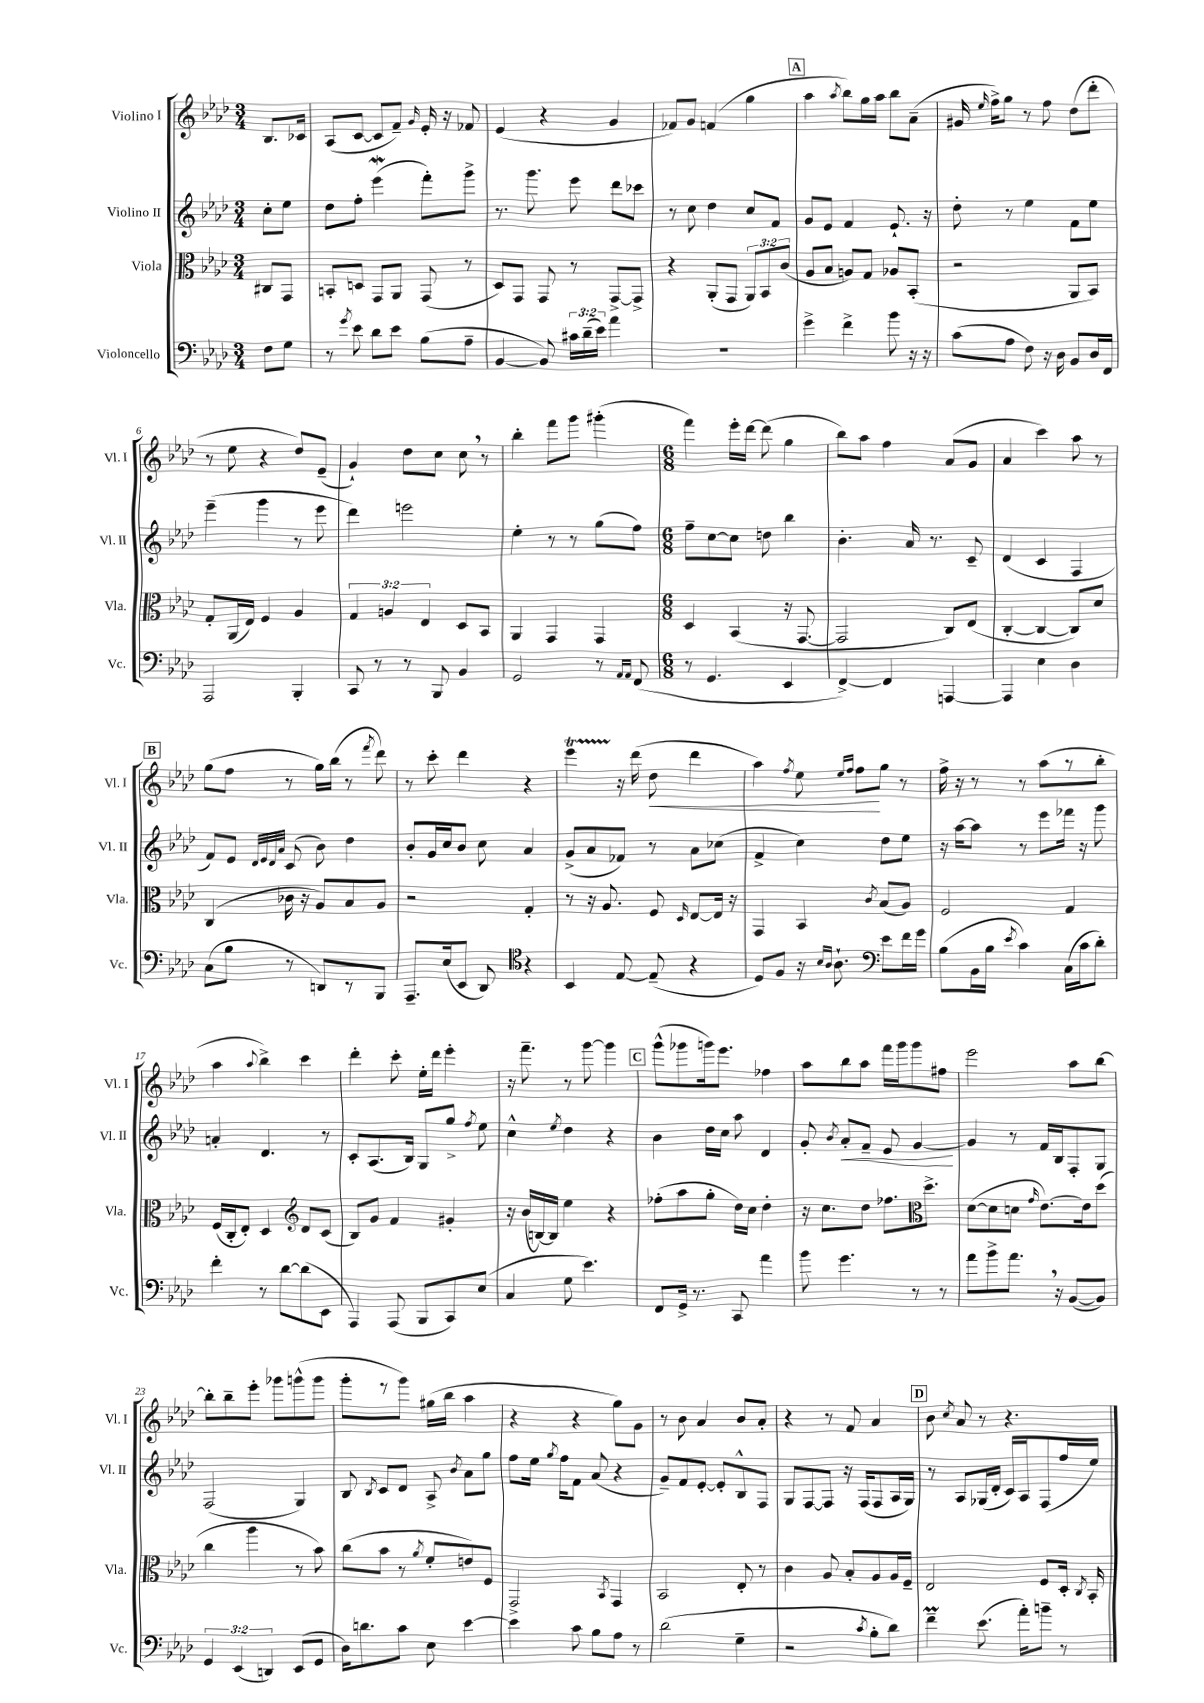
<<
\new StaffGroup <<
\new Staff = "s0" \with { instrumentName = "Violino I" shortInstrumentName = "Vl. I" } {
    \clef treble \key aes \major \numericTimeSignature \time 3/4 \partial 4
    \autoBeamOff bes8.[ ces'16] |
    aes8[( c'8]~ c'8[ f'8]--) \grace { g'16 } ees'16-. r16 fes'8 |
    ees'4( r4 g'4 |
    fes'8[) g'8] f'4( g''4 |
    \mark \markup { \box "A" } aes''4 \acciaccatura { aes''8 } bes''8[) g''16 aes''16] bes''8[ aes'8]--( |
    gis'16 \grace { ees''16 } f''16[->) g''8] r8 f''8 des''8[( des'''8]-. |
    r8 ees''8 r4 des''8[) ees'8]--( |
    g'4-!) des''8[ c''8] c''8 \breathe r8 |
    bes''4-. f'''8[ g'''8] gis'''4-.( |
    \numericTimeSignature \time 6/8 f'''4) ees'''16[-. des'''16]~ des'''8( g''4 |
    bes''8[) aes''8] f''4 aes'8[( g'8] |
    aes'4 c'''4) aes''8 r8 |
    \mark \markup { \box "B" } g''8[( f''8] r8 g''16[) bes''16]( r8 \acciaccatura { f'''8 } des'''8) |
    r8 c'''8-. des'''4 r4 |
    ees'''4\startTrillSpan r16\stopTrillSpan des'''16( des''8\< des'''4 |
    aes''4) \acciaccatura { f''8 } ees''8 \grace { ees''16[ f''16] } f''8[\! g''8] r8 |
    f''16-> r16 r8 r8 aes''8[( r8 bes''8]-. |
    aes''4 \appoggiatura { aes''8 } bes''4->) c'''4 |
    des'''4-. c'''8-. ees''16[-. des'''16] ees'''4-. |
    r16 f'''8.-- r8 g'''8~ g'''4 |
    \mark \markup { \box "C" } g'''8[-^( ges'''8 g'''16) ees'''8.] fes''4 |
    aes''8[ bes''8 aes''8] f'''16[ g'''16 g'''8 fis''8] |
    ees'''2 aes''8[ bes''8]~ |
    bes''8[-. bes''8-- ees'''8]-. ges'''8[ g'''8-^( g'''8] |
    g'''8[-. r8 g'''8]) gis''16[( bes''16] aes''4 |
    r4 r4 g''8[) g'8] |
    r8 bes'8 aes'4 bes'8[ aes'8]-. |
    r4 r8 f'8 aes'4 |
    \mark \markup { \box "D" } bes'8 \acciaccatura { c''8 } aes'8 r8 r4. \bar "|." |
}
\new Staff = "s1" \with { instrumentName = "Violino II" shortInstrumentName = "Vl. II" } {
    \clef treble \key aes \major \numericTimeSignature \time 3/4 \partial 4
    \autoBeamOff c''8[-. ees''8] |
    des''8[ f''8]-. ees'''4\mordent( f'''8[-.) g'''8]-> |
    r8. g'''8. ees'''8 des'''8[ ces'''8] |
    r8 c''8 des''4 c''8[ f'8] |
    \mark \markup { \box "A" } g'8[ ees'8] f'4 ees'8.-! r16 |
    des''8-. r8 ees''4 f'8[ ees''8] |
    ees'''4--( g'''4 r8 ees'''8 |
    des'''4) e'''2 |
    ees''4-. r8 r8 g''8[( f''8]) |
    \numericTimeSignature \time 6/8 f''8[-- c''8~ c''8] d''8 bes''4 |
    bes'4.-. aes'16 r8. c'8-- |
    des'4( c'4 f4 |
    \mark \markup { \box "B" } f'8[) ees'8] \grace { des'32[ ees'32 des'32 aes'32] } c'8( bes'8) des''4 |
    bes'8[-. g'16 c''16 bes'8] c''8 aes'4 |
    g'8[->( aes'8 fes'8]) r8 aes'8[ ces''8]( |
    f'4-> c''4) des''8[ ees''8] |
    r16 aes''16[~ aes''8] r8 ees'''8[ fes'''16] r16 g'''8 |
    a'4-. des'4. r8 |
    c'8[-. aes8.( bes16]) g8[ g''8]-> \acciaccatura { f''8 } ees''8 |
    c''4-^ \acciaccatura { ees''8 } des''4 r4 |
    \mark \markup { \box "C" } bes'4 des''16[ c''16] aes''8 des'4 |
    g'8-. \acciaccatura { bes'8 } aes'8[-.\< f'8]-- ees'8 g'4~\! |
    g'4 r8 f'16[ bes16 f8-. g8] |
    f2( g4) |
    bes8 \acciaccatura { bes8 } c'8[ des'8] aes8-> \acciaccatura { bes'8 } aes'8[ g''8] |
    f''8[ ees''16] \acciaccatura { g''8 } f''16[ f'8] aes'8( r4 |
    g'8[--) f'8 ees'8]~-. ees'8[-. bes8-^ f8] |
    g8[ f8~ f8] r16 f16[( f8 aes16 g16]) |
    \mark \markup { \box "D" } r8 aes8[ ges16( des'16]-. c'16[) aes16 f8( f''16 ees''16]) \bar "|." |
}
\new Staff = "s2" \with { instrumentName = "Viola" shortInstrumentName = "Vla." } {
    \clef alto \key aes \major \numericTimeSignature \time 3/4 \override Staff.TupletNumber.text = #tuplet-number::calc-fraction-text \partial 4
    \autoBeamOff cis8[ g,8] |
    b,8[-. d8] g,8[ aes,8] g,8( r8 |
    des8[) g,8] g,8 r8 g,8[~-> g,8]-> |
    r4 aes,8[-.( g,8] \tuplet 3/2 { aes,8[) bes,8 c'8]( } |
    \mark \markup { \box "A" } aes8[ bes8] a8[) g8] aes8[ bes,8]-.( |
    r2 aes,8[ bes,8]) |
    g8[-. aes,16( ees16]) f4 aes4 |
    \tuplet 3/2 { g4 a4 ees4 } des8[ bes,8] |
    aes,4 g,4 g,4 |
    \numericTimeSignature \time 6/8 des4 bes,4( r16 g,8.~ |
    g,2 c8[) ees8]( |
    c4~-. c4~ c8[) des'8] |
    \mark \markup { \box "B" } c4( ces'16 r16 aes8[) bes8 aes8] |
    r2 g4-. |
    r8 r16 aes8. f8 \grace { des16 } ees8[~ ees16] r16 |
    g,4 bes,4 \acciaccatura { c'8 } bes8[( aes8]) |
    f2 g4 |
    f16[( c16-. ees8]-.) des4 \clef treble des'8[ c'8]( |
    bes8[) g'8] f'4 gis'4-. |
    r16 bes'16[( b16~) b16] ees''4 r4 |
    \mark \markup { \box "C" } fes''8[-.( aes''8 g''8]-. des''16[) c''16] des''4-. |
    r16 c''8.[ des''8] fes''8.[ des''8.]-> |
    \clef alto des'8[~( des'8 d'8] \grace { g'16 } ees'8.[~) ees'16 des''8]( |
    c''4 aes''4 r8 bes'8) |
    c''8[( bes'8] r8 \acciaccatura { aes'8 } f'8[-. e'8) f8] |
    g,2-> \acciaccatura { bes,8 } g,4 |
    bes,2 ees8-. r8 |
    c'4 aes8 bes8[-. aes8 aes16 f16]-- |
    \mark \markup { \box "D" } ees2 f8[ des16]-. \acciaccatura { c8 } bes,16-. \bar "|." |
}
\new Staff = "s3" \with { instrumentName = "Violoncello" shortInstrumentName = "Vc." } {
    \clef bass \key aes \major \numericTimeSignature \time 3/4 \override Staff.TupletNumber.text = #tuplet-number::calc-fraction-text \partial 4
    \autoBeamOff f8[ g8] |
    r8 \acciaccatura { g'8 } ees'8 des'8[ ees'8] bes8[( aes8]-- |
    bes,4~ bes,8) \tuplet 3/2 { cis'16[ des'16--( ees'16]) } aes'4 |
    R2. |
    \mark \markup { \box "A" } g'4-> f'4-> bes'8 r16 r16 |
    c'8[( aes8] f8) r16 des16 bes,8[ des16 f,16] |
    aes,,2 bes,,4-. |
    c,8 r8 r8 bes,,8 bes,4 |
    g,2 r8 \grace { aes,16[ aes,16] } f,8( |
    \numericTimeSignature \time 6/8 r8 g,4. ees,4 |
    f,4~->) f,4 a,,4~ |
    a,,4 ees4 des4 |
    \mark \markup { \box "B" } c8[( bes8] r8 d,8[) r8 bes,,8] |
    aes,,8.[-- ees16( ees,8] des,8) r4 |
    \clef tenor bes,4 ees8~ ees8--( r4 |
    des8[) f8] r16 \grace { bes16[ aes16] } aes8.-! ees'8[ f'16 g'16] |
    \clef bass bes8[( bes,16 bes16] \acciaccatura { ees'8 } c'4) c16[( c'16 des'8]-.) |
    f'4-. r8 des'8[~ des'8( ees,8] |
    aes,,4) aes,,8( bes,,8[ c,8) ees8]( |
    c4 g8 ees'4.) |
    \mark \markup { \box "C" } f,8[ g,16]-> r8. c,8 aes'4 |
    bes'8 g'4. r8 r8 |
    aes'8[ bes'8-> aes'8.] \breathe r16 bes,8[~( bes,8]) |
    \tuplet 3/2 { g,4 ees,4( d,4) } ees,8[( g,8] |
    des16[) d'8. c'8] ees8 ees'4~ |
    ees'4 c'8 bes8[ aes8] r8 |
    des'2( g4-- |
    r2 \acciaccatura { c'8 } bes8[-. des'8]) |
    \mark \markup { \box "D" } f'4--\prall ees'8.( aes'16[-.) b'8]-- r8 \bar "|." |
}
>>
>>
